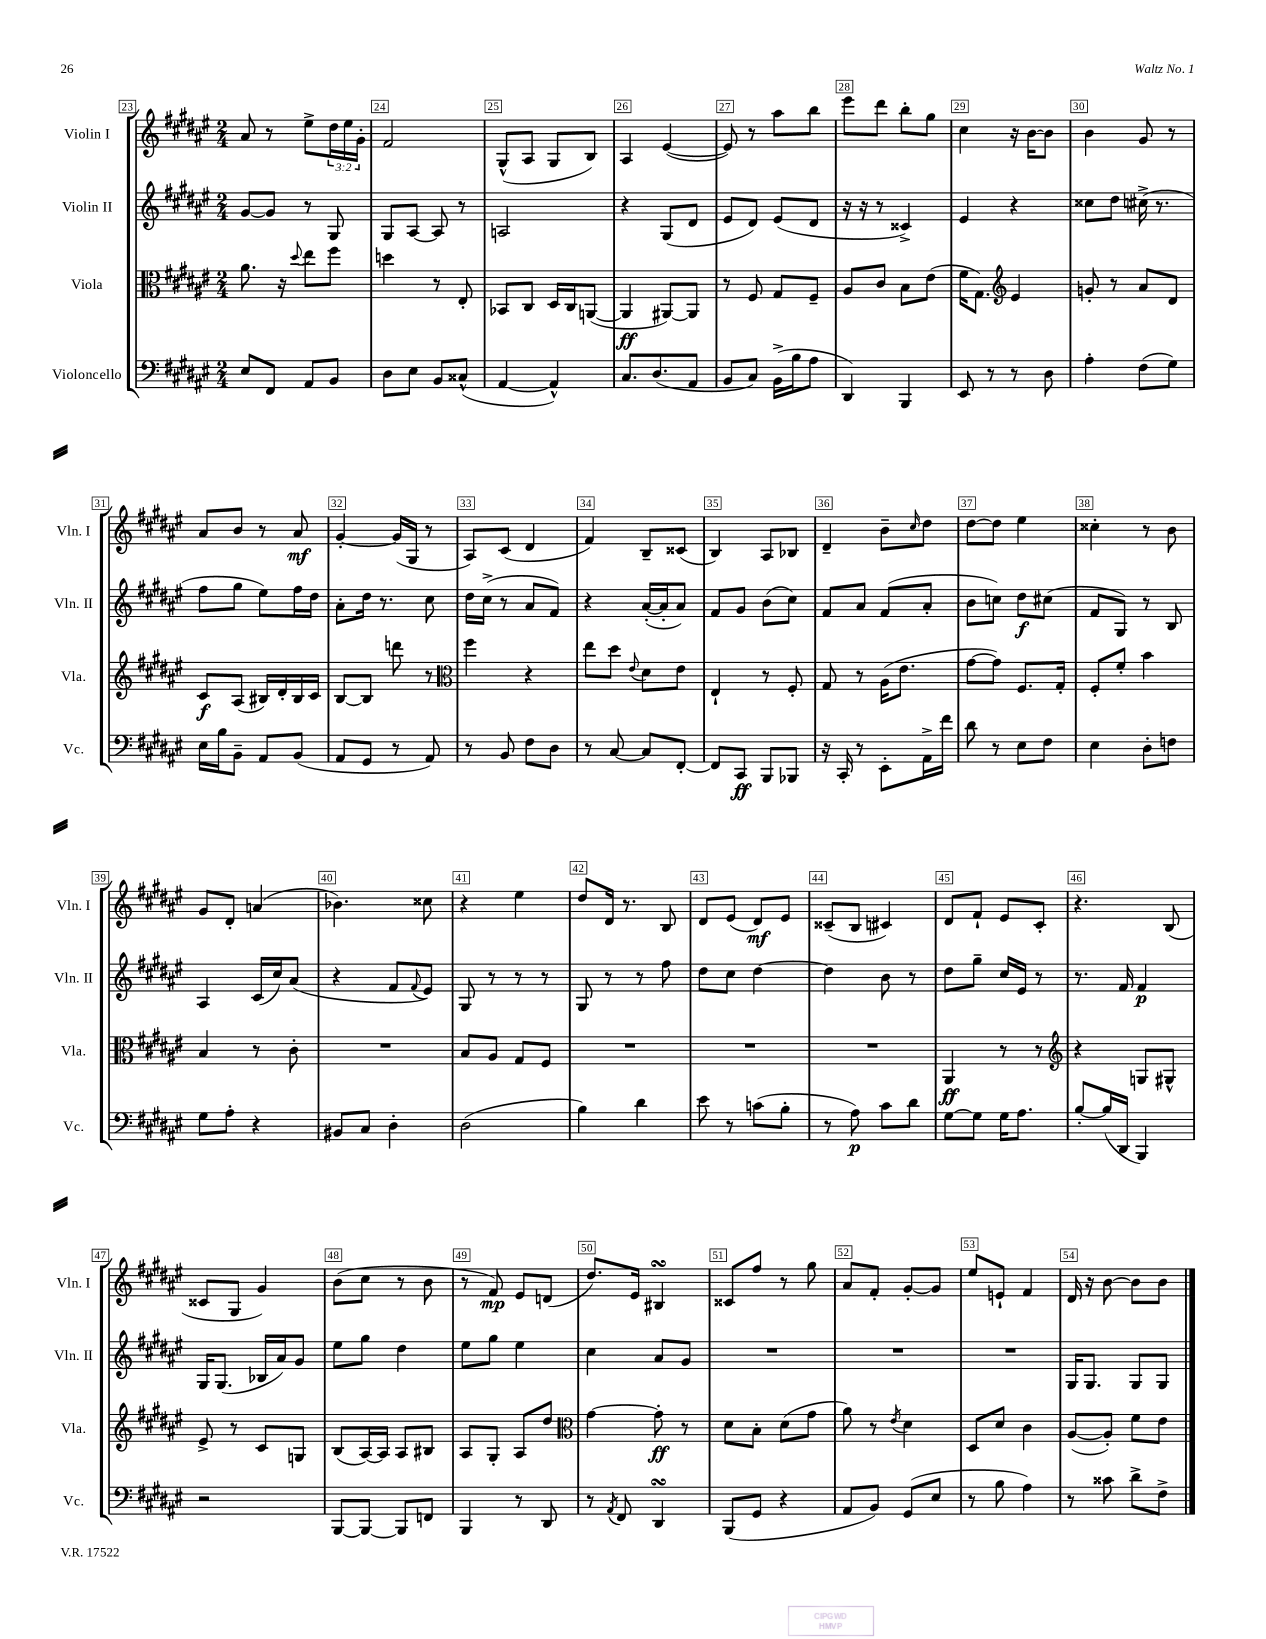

**kern	**kern	**kern	**kern
*staff4	*staff3	*staff2	*staff1
*clefF4	*clefC3	*clefG2	*clefG2
*k[f#c#g#d#a#e#]	*k[f#c#g#d#a#e#]	*k[f#c#g#d#a#e#]	*k[f#c#g#d#a#e#]
*M2/4	*M2/4	*M2/4	*M2/4
8E#	8.a#	[8g#	8a#
8FF#	.	8g#]	8r
.	16r	.	.
.	8qqdd#	.	.
8AA#	8ee#	8r	8ee#^
8BB	8ff#	8G#	24dd#
.	.	.	24ee#
.	.	.	24g#'
=	=	=	=
8D#	4dd	8G#	2f#
8E#	.	[8A#	.
8BB	8r	8A#]	.
(8C##^^	8E#'	8r	.
=	=	=	=
[4AA#	8BB-	2A	(8G#^^
.	8C#	.	8A#
4AA#^^])	16D#	.	8G#
.	16C#	.	.
.	([8AA	.	8B)
=	=	=	=
8.C#	4AA]	4r	4A#
(8.D#	.	.	.
.	[8AA#)	(8G#	([4e#
8AA#	8AA#]	8d#	.
=	=	=	=
8BB	8r	8e#	8e#])
8C#)	8F#	8d#)	8r
(16BB^	8G#	(8e#	8aa#
16B	.	.	.
8A#	8F#~	8d#	8bb
=	=	=	=
4DD#)	8A#	16r	8eee#
.	.	16r	.
.	8c#	8r	8ddd#
4BBB	8B	4c##^)	8bb'
.	(8e#	.	8gg#
=	=	=	=
8EE#	16f#	4e#	4cc#
.	8.G#)	.	.
8r	.	.	.
*	*clefG2	*	*
8r	4e#	4r	16r
.	.	.	[16b
8D#	.	.	8b]
=	=	=	=
4A#'	8g'	8cc##	4b
.	8r	8dd#	.
(8F#	8a#	(16cc#^	8g#
.	.	8.r	.
8G#)	8d#	.	8r
=	=	=	=
16E#	8c#	8ff#	8a#
16B	.	.	.
8BB~	(8A#	8gg#	8b
8AA#	16B#)	8ee#)	8r
.	16d#'	.	.
(8BB	16B#	16ff#	8a#
.	16c#	16dd#	.
=	=	=	=
8AA#	[8B	8a#'	[4g#'
8GG#	8B]	16dd#	.
.	.	8.r	.
8r	8ddd	.	(16g#]
.	.	.	16G#
8AA#)	8r	8cc#	8r
=	=	=	=
*	*clefC3	*	*
8r	4ff#	16dd#	8A#)
.	.	(16cc#^	.
8BB	.	8r	(8c#
8F#	4r	8a#	4d#
8D#	.	8f#)	.
=	=	=	=
8r	8ee#	4r	4f#)
[8C#	8dd#	.	.
.	8qqe#	.	.
8C#]	8d#	([16a#'	8B~
.	.	16a#']	.
[8FF#'	8e#	8a#)	(8c##
=	=	=	=
8FF#]	4E#`	8f#	4B)
8CC#	.	8g#	.
8BBB	8r	(8b	8A#
8BBB-	8F#'	8cc#)	8B-
=	=	=	=
16r	8G#	8f#	4d#~
16CC#'	.	.	.
8r	8r	8a#	.
8EE#'	(16A#	(8f#	8b~
.	8.e#	.	.
.	.	.	16qqcc#
16AA#^	.	8a#'	8dd#
16f#	.	.	.
=	=	=	=
8d#	[8g#	8b	[8dd#
8r	8g#])	8cc)	8dd#]
8E#	8.F#	8dd#	4ee#
8F#	.	(8cc#	.
.	16G#'	.	.
=	=	=	=
4E#	8F#'	8f#	4cc##'
.	8f#'	8G#)	.
8D#'	4b	8r	8r
8F	.	8B	8b
=	=	=	=
8G#	4B	4A#	8g#
8A#'	.	.	8d#'
4r	8r	(16c#	(4a
.	.	16cc#)	.
.	8c#'	(8a#	.
=	=	=	=
8BB#	2r	4r	4.b-)
8C#	.	.	.
4D#'	.	8f#	.
.	.	8qqf#	.
.	.	8e#)	8cc##
=	=	=	=
(2D#	8B	8G#	4r
.	8A#	8r	.
.	8G#	8r	4ee#
.	8F#	8r	.
=	=	=	=
4B)	2r	8G#	8dd#
.	.	8r	16d#
.	.	.	8.r
4d#	.	8r	.
.	.	8ff#	8B
=	=	=	=
8e#	2r	8dd#	8d#
8r	.	8cc#	(8e#
(8c	.	[4dd#	8d#)
8B'	.	.	8e#
=	=	=	=
8r	2r	4dd#]	(8c##~
8A#)	.	.	8B
8c#	.	8b	4c#)
8d#	.	8r	.
=	=	=	=
[8G#	4AA#	8dd#	8d#
8G#]	.	8gg#~	8f#`
16G#	8r	16cc#	8e#
8.A#	.	16e#	.
.	8r	8r	8c#'
=	=	=	=
*	*clefG2	*	*
[8B'	4r	8.r	4.r
(16B]	.	.	.
16DD#	.	16f#	.
4BBB)	8G	4f#	.
.	8G#^^	.	(8B
=	=	=	=
2r	8e#^	16G#	8c##
.	.	(8.G#	.
.	8r	.	8G#
.	8c#	16B-	4g#)
.	.	16a#)	.
.	8G	8g#	.
=	=	=	=
[8BBB	(8B	8ee#	(8b
8BBB_	[16A#)	8gg#	8cc#
.	16A#]	.	.
8BBB]	8A#	4dd#	8r
8FF	8B#	.	8b
=	=	=	=
4BBB	8A#	8ee#	8r
.	8G#'	8gg#	8f#)
8r	8A#	4ee#	8e#
8DD#	8dd#	.	(8d
=	=	=	=
*	*clefC3	*	*
8r	[4g#	4cc#	8.dd#)
8qAA#	.	.	.
8FF#	.	.	.
.	.	.	16e#
4DD#	8g#']	8a#	4B#
.	8r	8g#	.
=	=	=	=
(8BBB	8d#	2r	8c##
8GG#	8B'	.	8ff#
4r	(8d#	.	8r
.	8g#	.	8gg#
=	=	=	=
8AA#	8a#)	2r	8a#
8BB)	8r	.	8f#'
.	8qe#	.	.
(8GG#	4d#	.	[8g#'
8E#	.	.	8g#]
=	=	=	=
8r	8D#	2r	8ee#
8B	8d#	.	8e`
4A#)	4c#	.	4f#
=	=	=	=
8r	([8A#	16G#	16d#
.	.	8.G#	16r
8c##	8A#'])	.	[8b
8d#^	8f#	8G#	8b]
8F#^	8e#	8G#	8b
==	==	==	==
*-	*-	*-	*-
